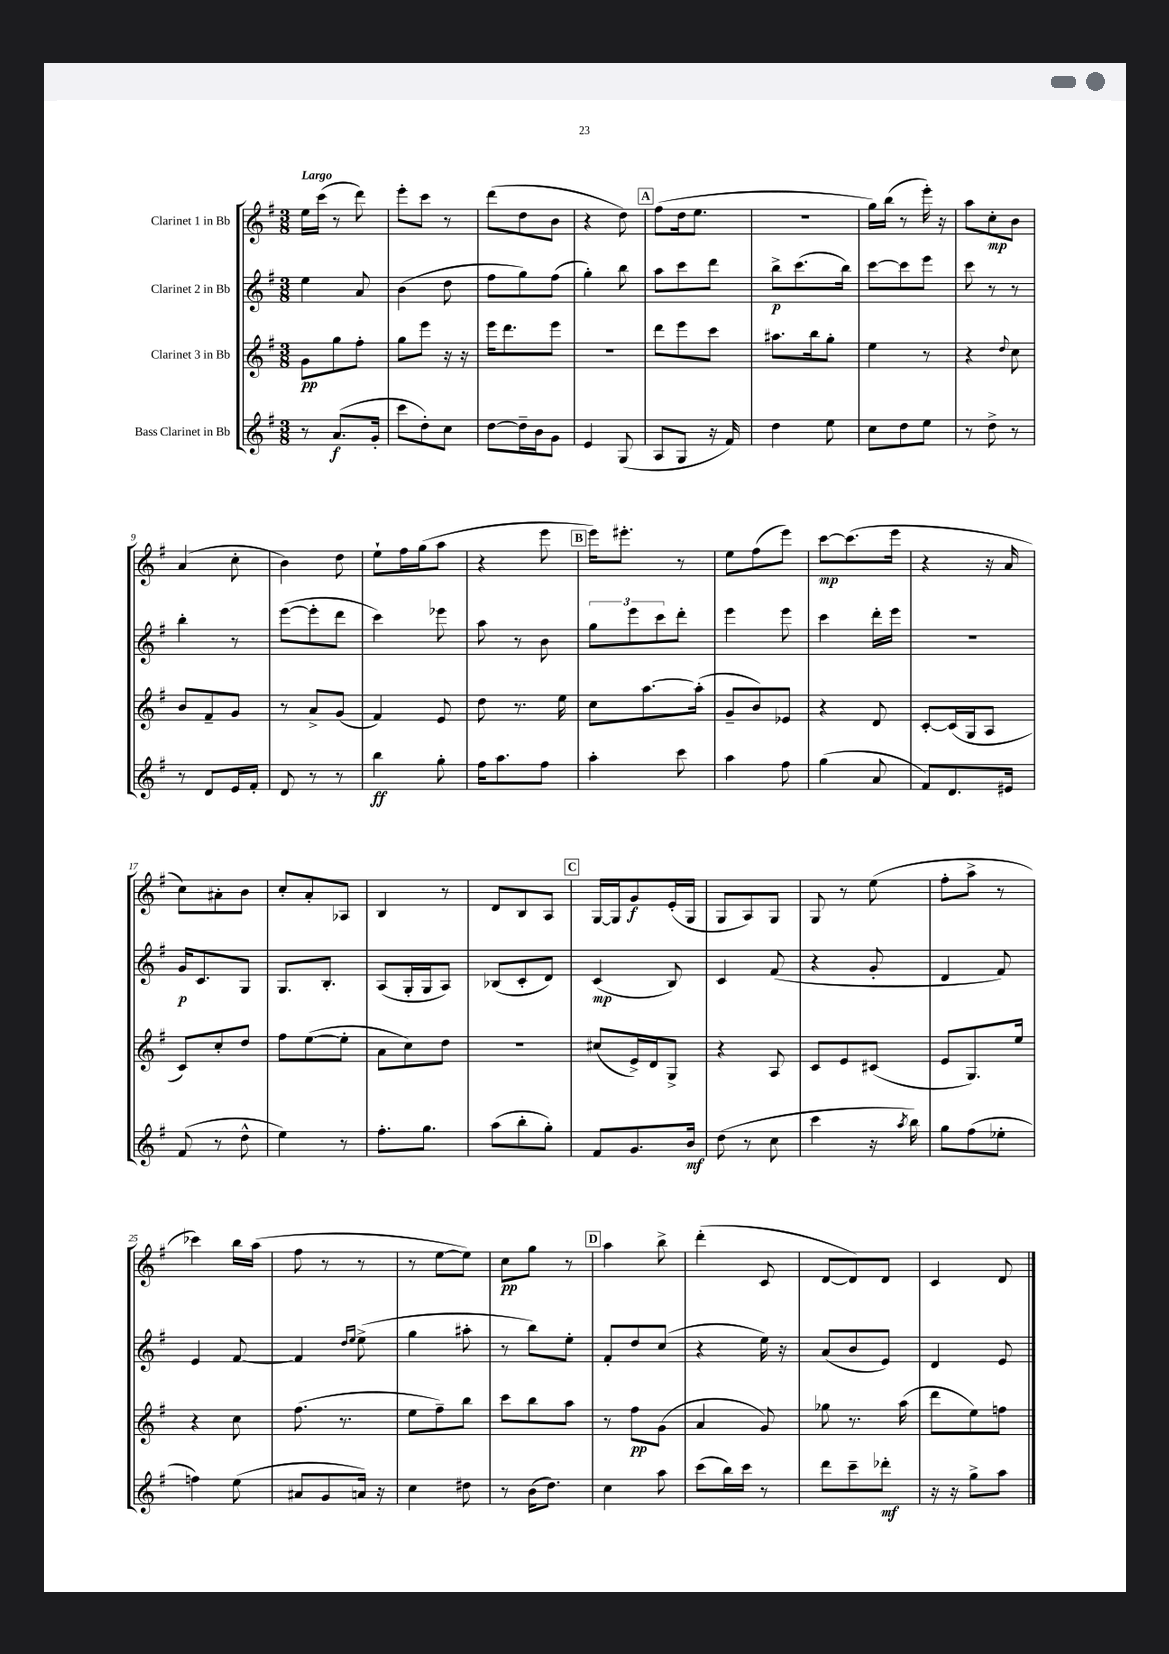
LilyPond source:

<<
\new StaffGroup <<
\new Staff = "s0" \with { instrumentName = "Clarinet 1 in Bb" } {
    \clef treble \key g \major \numericTimeSignature \time 3/8 \tempo "Largo"
    e''16 c'''16( r8 d'''8) |
    e'''8-. c'''8 r8 |
    d'''8( d''8 b'8 |
    r4 d''8) |
    \mark \markup { \box "A" } fis''8( d''16 e''8. |
    R4. |
    g''16) b''16( r8 e'''16-.) r16 |
    a''8 c''8-.\mp b'8 |
    a'4( c''8-. |
    b'4) d''8 |
    e''8-! fis''16 g''16( a''8 |
    r4 e'''8 |
    \mark \markup { \box "B" } e'''16) eis'''8.-. r8 |
    e''8 fis''8( e'''8) |
    c'''8~\mp c'''8.( e'''16 |
    r4 r16 a'16 |
    c''8) ais'8-. b'8 |
    c''8-. a'8-. aes8 |
    b4 r8 |
    d'8 b8 a8 |
    \mark \markup { \box "C" } g16~ g16 g'8\f e'16-.( g16 |
    g8 a8) g8 |
    g8 r8 e''8( |
    fis''8-. a''8-> r8 |
    ces'''4) b''16 a''16( |
    fis''8 r8 r8 |
    r8 e''8~ e''8) |
    c''8\pp g''8 r8 |
    \mark \markup { \box "D" } a''4 b''8-> |
    d'''4-.( c'8 |
    d'8~ d'8) d'8 |
    c'4 d'8 \bar "|." |
}
\new Staff = "s1" \with { instrumentName = "Clarinet 2 in Bb" } {
    \clef treble \key g \major \numericTimeSignature \time 3/8
    e''4 a'8 |
    b'4( d''8 |
    fis''8 g''8) fis''8( |
    g''4-.) b''8 |
    \mark \markup { \box "A" } a''8 c'''8 d'''8 |
    b''8->\p c'''8.( b''16) |
    c'''8~ c'''8 e'''8 |
    c'''8 r8 r8 |
    b''4-. r8 |
    e'''8~( e'''8-. d'''8 |
    c'''4) ees'''8 |
    a''8 r8 b'8 |
    \mark \markup { \box "B" } \tuplet 3/2 { g''8 e'''8 c'''8 } d'''8-. |
    e'''4 e'''8 |
    c'''4 d'''16-. e'''16 |
    R4. |
    g'16\p c'8. g8 |
    g8. b8.-. |
    a8( g16-. g16 a8) |
    bes8( c'8-. d'8) |
    \mark \markup { \box "C" } c'4\mp( b8) |
    c'4 fis'8( |
    r4 g'8-. |
    d'4 fis'8) |
    e'4 fis'8~ |
    fis'4 \grace { d''16 e''16 } e''8->( |
    g''4 ais''8-. |
    r8 b''8) e''8-. |
    \mark \markup { \box "D" } fis'8-. d''8 c''8( |
    r4 e''16) r16 |
    a'8( b'8 e'8) |
    d'4 e'8 \bar "|." |
}
\new Staff = "s2" \with { instrumentName = "Clarinet 3 in Bb" } {
    \clef treble \key g \major \numericTimeSignature \time 3/8
    g'8\pp g''8 fis''8-. |
    g''8 e'''8 r16 r16 |
    e'''16 d'''8. e'''8 |
    R4. |
    \mark \markup { \box "A" } d'''8 e'''8 c'''8 |
    ais''8. b''16 g''8-. |
    e''4 r8 |
    r4 \appoggiatura { d''8 } c''8 |
    b'8 fis'8-- g'8 |
    r8 a'8-> g'8( |
    fis'4) e'8 |
    d''8 r8. e''16 |
    \mark \markup { \box "B" } c''8 a''8.~ a''16-.( |
    g'8-- b'8) ees'8 |
    r4 d'8 |
    c'8~-. c'16( g16 a8 |
    c'8) c''8-. d''8 |
    fis''8 e''8~( e''8-. |
    a'8 c''8) d''8 |
    R4. |
    \mark \markup { \box "C" } cis''8( e'16->) d'16 g8-> |
    r4 a8 |
    c'8 e'8 cis'8( |
    e'8 g8.) e''16 |
    r4 c''8 |
    fis''8.( r8. |
    e''8 fis''8--) b''8 |
    c'''8 b''8 a''8 |
    \mark \markup { \box "D" } r8 fis''8\pp g'8( |
    a'4 g'8) |
    ges''8 r8. a''16( |
    d'''8 e''8) f''8 \bar "|." |
}
\new Staff = "s3" \with { instrumentName = "Bass Clarinet in Bb" } {
    \clef treble \key g \major \numericTimeSignature \time 3/8
    r8 a'8.\f( g'16-. |
    c'''8 d''8-.) c''8 |
    d''8~ d''16-- b'16 g'8 |
    e'4 g8( |
    \mark \markup { \box "A" } a8 g8 r16 fis'16) |
    d''4 e''8 |
    c''8 d''8 e''8 |
    r8 d''8-> r8 |
    r8 d'8 e'16 fis'16-. |
    d'8 r8 r8 |
    b''4\ff g''8-. |
    fis''16 a''8. fis''8 |
    \mark \markup { \box "B" } a''4-. c'''8 |
    a''4 fis''8 |
    g''4( a'8 |
    fis'8) d'8. eis'16 |
    fis'8( r8 d''8-^ |
    e''4) r8 |
    fis''8.-. g''8. |
    a''8( b''8-. g''8-.) |
    \mark \markup { \box "C" } fis'8 g'8. b'16\mf |
    d''8( r8 c''8 |
    c'''4 r16 \acciaccatura { a''8 } b''16) |
    g''8 fis''8( ees''8-. |
    f''4) e''8( |
    ais'8 g'8 a'16) r16 |
    c''4 dis''8 |
    r8 b'16( d''8.) |
    \mark \markup { \box "D" } c''4 a''8 |
    c'''8( b''16) c'''16 r8 |
    d'''8 c'''8-- des'''8-.\mf |
    r16 r16 g''8-> a''8 \bar "|." |
}
>>
>>
